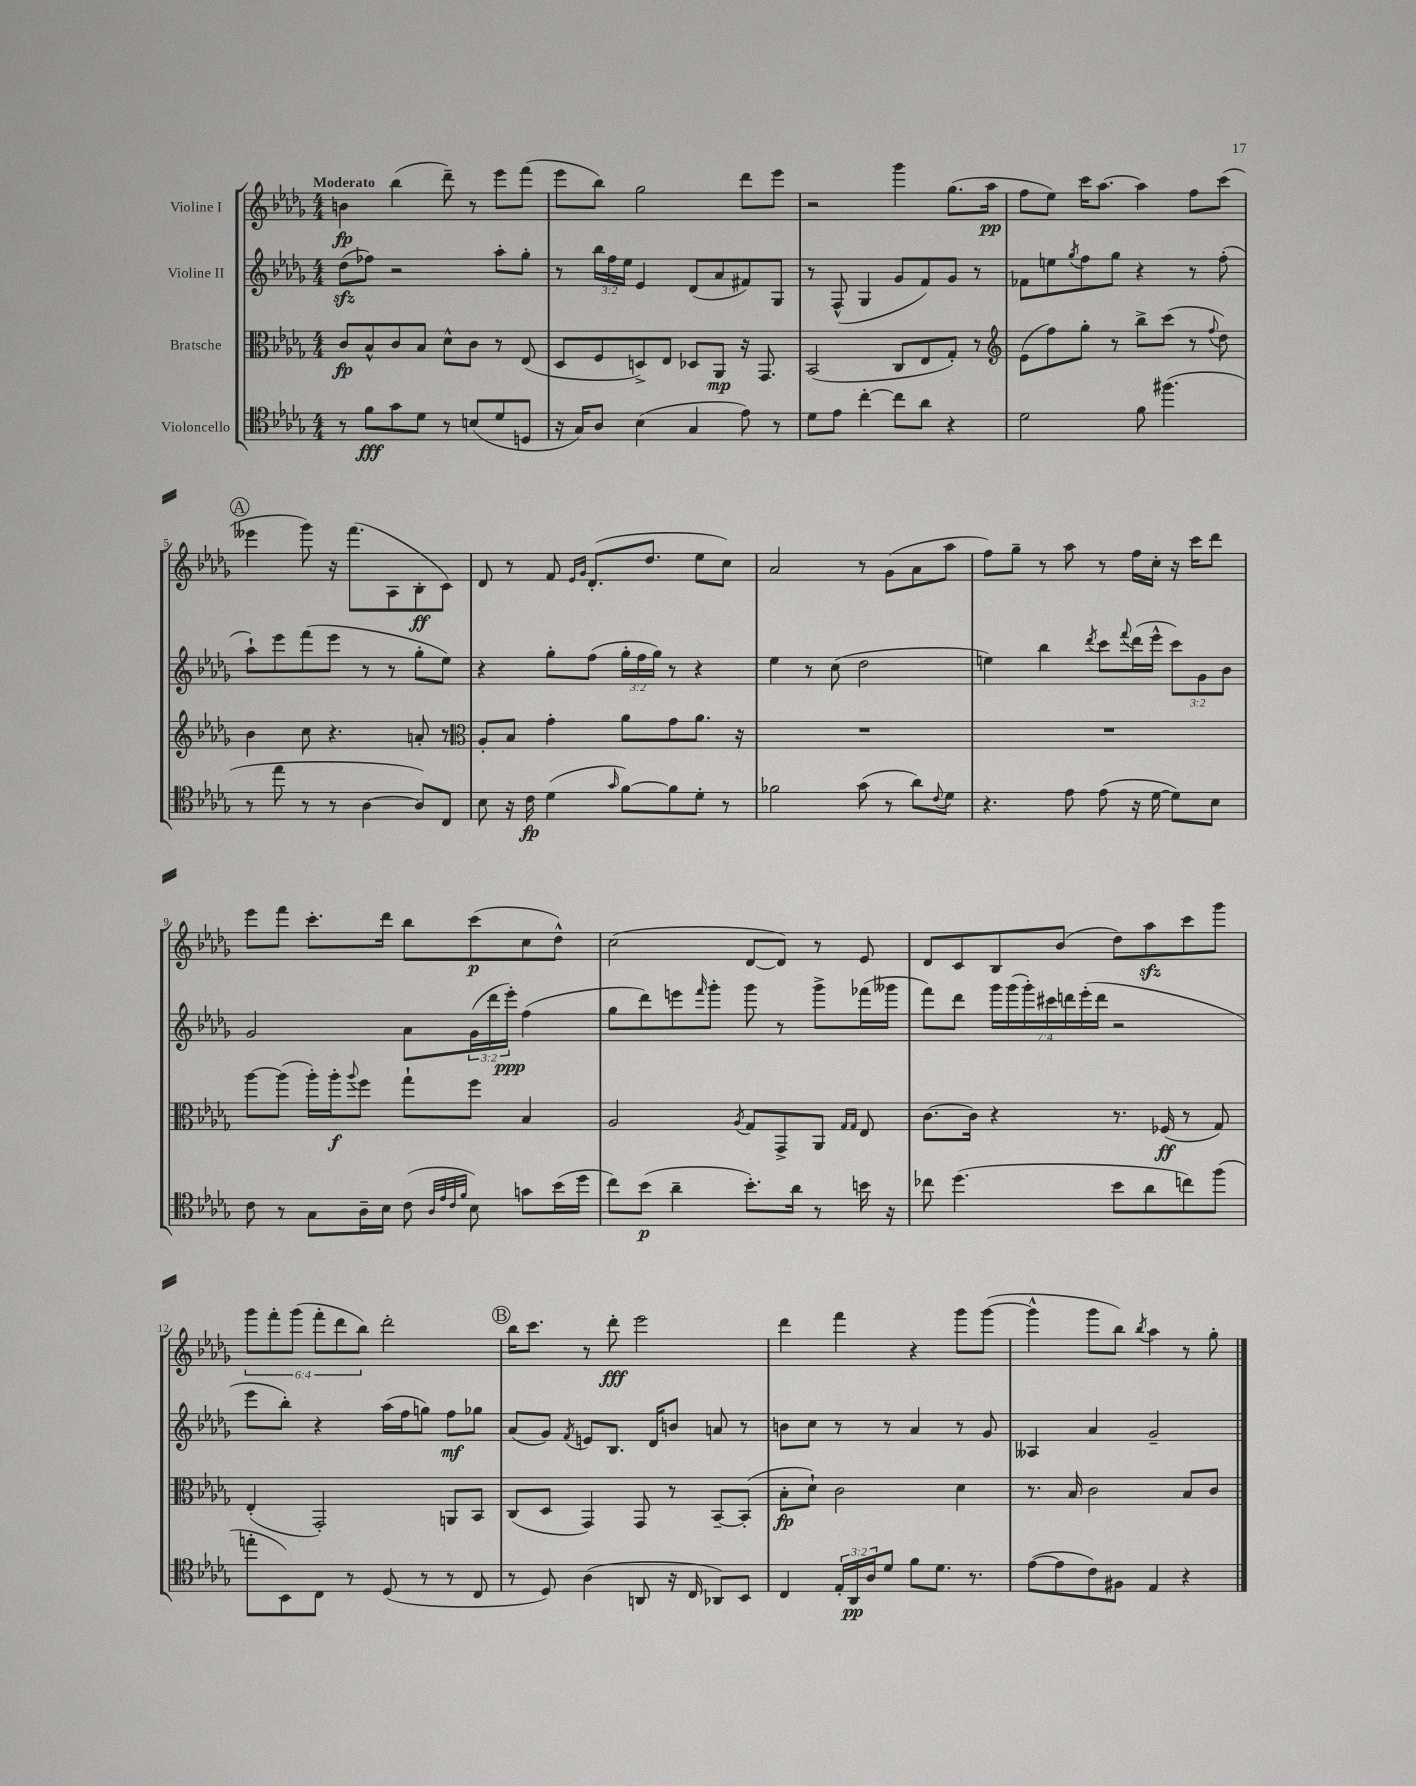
<<
\new StaffGroup <<
\new Staff = "s0" \with { instrumentName = "Violine I" } {
    \clef treble \key des \major \numericTimeSignature \time 4/4 \override Staff.TupletNumber.text = #tuplet-number::calc-fraction-text \tempo "Moderato"
    b'4\fp bes''4( des'''8--) r8 ees'''8 f'''8( |
    ees'''8 bes''8) ges''2 des'''8 ees'''8 |
    r2 ges'''4 ges''8.( aes''16\pp |
    f''8 ees''8) c'''16 aes''8.~ aes''4 f''8 c'''8( |
    \mark \markup { \circle "A" } eeses'''4 ges'''8) r16 f'''8.( aes8 bes8-.\ff c'8) |
    des'8 r8 f'8 \grace { ees'16 ges'16 } des'8.-.( des''8. ees''8 c''8) |
    aes'2 r8 ges'8( aes'8 aes''8 |
    f''8) ges''8-- r8 aes''8 r8 f''16 c''16-. r16 c'''16 des'''8 |
    ees'''8 f'''8 c'''8.-. des'''16 bes''8 c'''8\p( c''8 des''8-^) |
    c''2( des'8~ des'8) r8 ees'8 |
    des'8 c'8 bes8 bes'8( des''8) aes''8\sfz c'''8 ges'''8 |
    \tuplet 6/4 { ges'''8 f'''8-. ges'''8( f'''8-. des'''8 bes''8) } des'''2-. |
    \mark \markup { \circle "B" } bes''16 c'''8. r8 des'''8-.\fff ees'''2 |
    des'''4 f'''4 r4 ges'''8 ges'''8~( |
    ges'''4-^ ges'''8 bes''8) \acciaccatura { bes''8 } aes''4 r8 ges''8-. \bar "|." |
}
\new Staff = "s1" \with { instrumentName = "Violine II" } {
    \clef treble \key des \major \numericTimeSignature \time 4/4 \override Staff.TupletNumber.text = #tuplet-number::calc-fraction-text
    des''8\sfz( fes''8) r2 aes''8-. ges''8-. |
    r8 \tuplet 3/2 { bes''16 f''16 ees''16 } ees'4 des'8( aes'8 fis'8) ges8 |
    r8 f8-^( ges4 ges'8 f'8) ges'8 r8 |
    fes'8 e''8 \acciaccatura { ges''8 } f''8 ges''8 r4 r8 f''8-.( |
    \mark \markup { \circle "A" } aes''8-!) ees'''8 f'''8( ees'''8 r8 r8 ges''8-. ees''8) |
    r4 ges''8-. f''8( \tuplet 3/2 { ges''16-. f''16 ges''16) } r8 r4 |
    ees''4 r8 c''8( des''2 |
    e''4) bes''4 \acciaccatura { des'''8 } c'''8 \appoggiatura { f'''8 } des'''16( ees'''16-^ \tuplet 3/2 { c'''8) ges'8 bes'8 } |
    ges'2 aes'8 \tuplet 3/2 { ges'16( des'''16 ees'''16-.\ppp) } f''4( |
    ges''8 des'''8) e'''8 \grace { f'''16 } ges'''8-. ges'''8 r8 ges'''8-> fes'''16( geses'''16 |
    f'''8) des'''8 \tuplet 7/4 { ges'''16 ges'''16( ges'''16-.) cis'''16 d'''16 ees'''16-.( d'''16 } r2 |
    ees'''8 bes''8-.) r4 aes''16( f''16 g''8) f''8\mf ges''8 |
    \mark \markup { \circle "B" } aes'8( ges'8) \acciaccatura { f'8 } e'8 bes8. des'16 b'8 a'8 r8 |
    b'8 c''8 r8 r8 aes'4 r8 ges'8 |
    aeses4 aes'4 ges'2-- \bar "|." |
}
\new Staff = "s2" \with { instrumentName = "Bratsche" } {
    \clef alto \key des \major \numericTimeSignature \time 4/4
    c'8\fp bes8-^ c'8 bes8 des'8-^ c'8 r8 ees8( |
    des8 f8 d8->) ees8 des8 aes,8\mp r16 ges,8. |
    bes,2( c8 ees8 ges8-.) r8 |
    \clef treble ees'8( f''8) ges''8-. r8 bes''8-> c'''8( r8 \appoggiatura { f''8 } des''8) |
    \mark \markup { \circle "A" } bes'4 c''8 r4. a'8-. r8 |
    \clef alto aes8-. bes8 ges'4-. aes'8 ges'8 aes'8. r16 |
    R1 |
    R1 |
    aes''8~ aes''8( aes''16-.) aes''16-.\f \appoggiatura { aes''8 } f''8 ges''8-! f''8 bes4 |
    aes2 \acciaccatura { aes8 } ges8 ges,8-> aes,8 \grace { ges16 ges16 } ees8 |
    c'8.~ c'16 r4 r8. fes16\ff( r8 ges8) |
    ees4-.( ges,2-.) a,8 bes,8 |
    \mark \markup { \circle "B" } c8( des8 ges,4) ges,8 r8 bes,8~-- bes,8-.( |
    bes8-.\fp des'8-!) c'2 des'4 |
    r8. bes16 c'2 bes8 c'8 \bar "|." |
}
\new Staff = "s3" \with { instrumentName = "Violoncello" } {
    \clef tenor \key des \major \numericTimeSignature \time 4/4 \override Staff.TupletNumber.text = #tuplet-number::calc-fraction-text
    r8 f'8\fff ges'8 des'8 r8 b8( des'8 d8 |
    r16 ges16) aes8 bes4( ges4 ees'8) r8 |
    des'8 ees'8 c''4~-. c''8 aes'8 r4 |
    des'2 f'8 fis''4.( |
    \mark \markup { \circle "A" } r8 ees''8 r8 r8 aes4~ aes8) c8 |
    bes8 r16 c'16\fp des'4( \grace { ges'16 } f'8~) f'8 des'8-. r8 |
    fes'2 ges'8( r8 aes'8) \appoggiatura { c'8 } des'8 |
    r4. ees'8 ees'8( r16 des'16~ des'8) bes8 |
    c'8 r8 ges8 aes16-- bes16 c'8( \grace { aes32 ees'32 c'32 f'32 } bes8) g'8 bes'16( des''16 |
    c''8) bes'8\p( aes'4-- bes'8.-.) aes'16 r8 b'16 r16 |
    ces''8 des''4.( bes'8 aes'8 c''8) f''8( |
    e''8-. bes,8) c8 r8 des8( r8 r8 c8 |
    \mark \markup { \circle "B" } r8 des8) aes4( a,8 r16 c16 aes,8) bes,8 |
    c4 \tuplet 3/2 { ees16-. aes,16\pp aes16 } des'8 f'8 des'8. r8. |
    ees'8~( ees'8 c'8) fis8 ees4 r4 \bar "|." |
}
>>
>>
